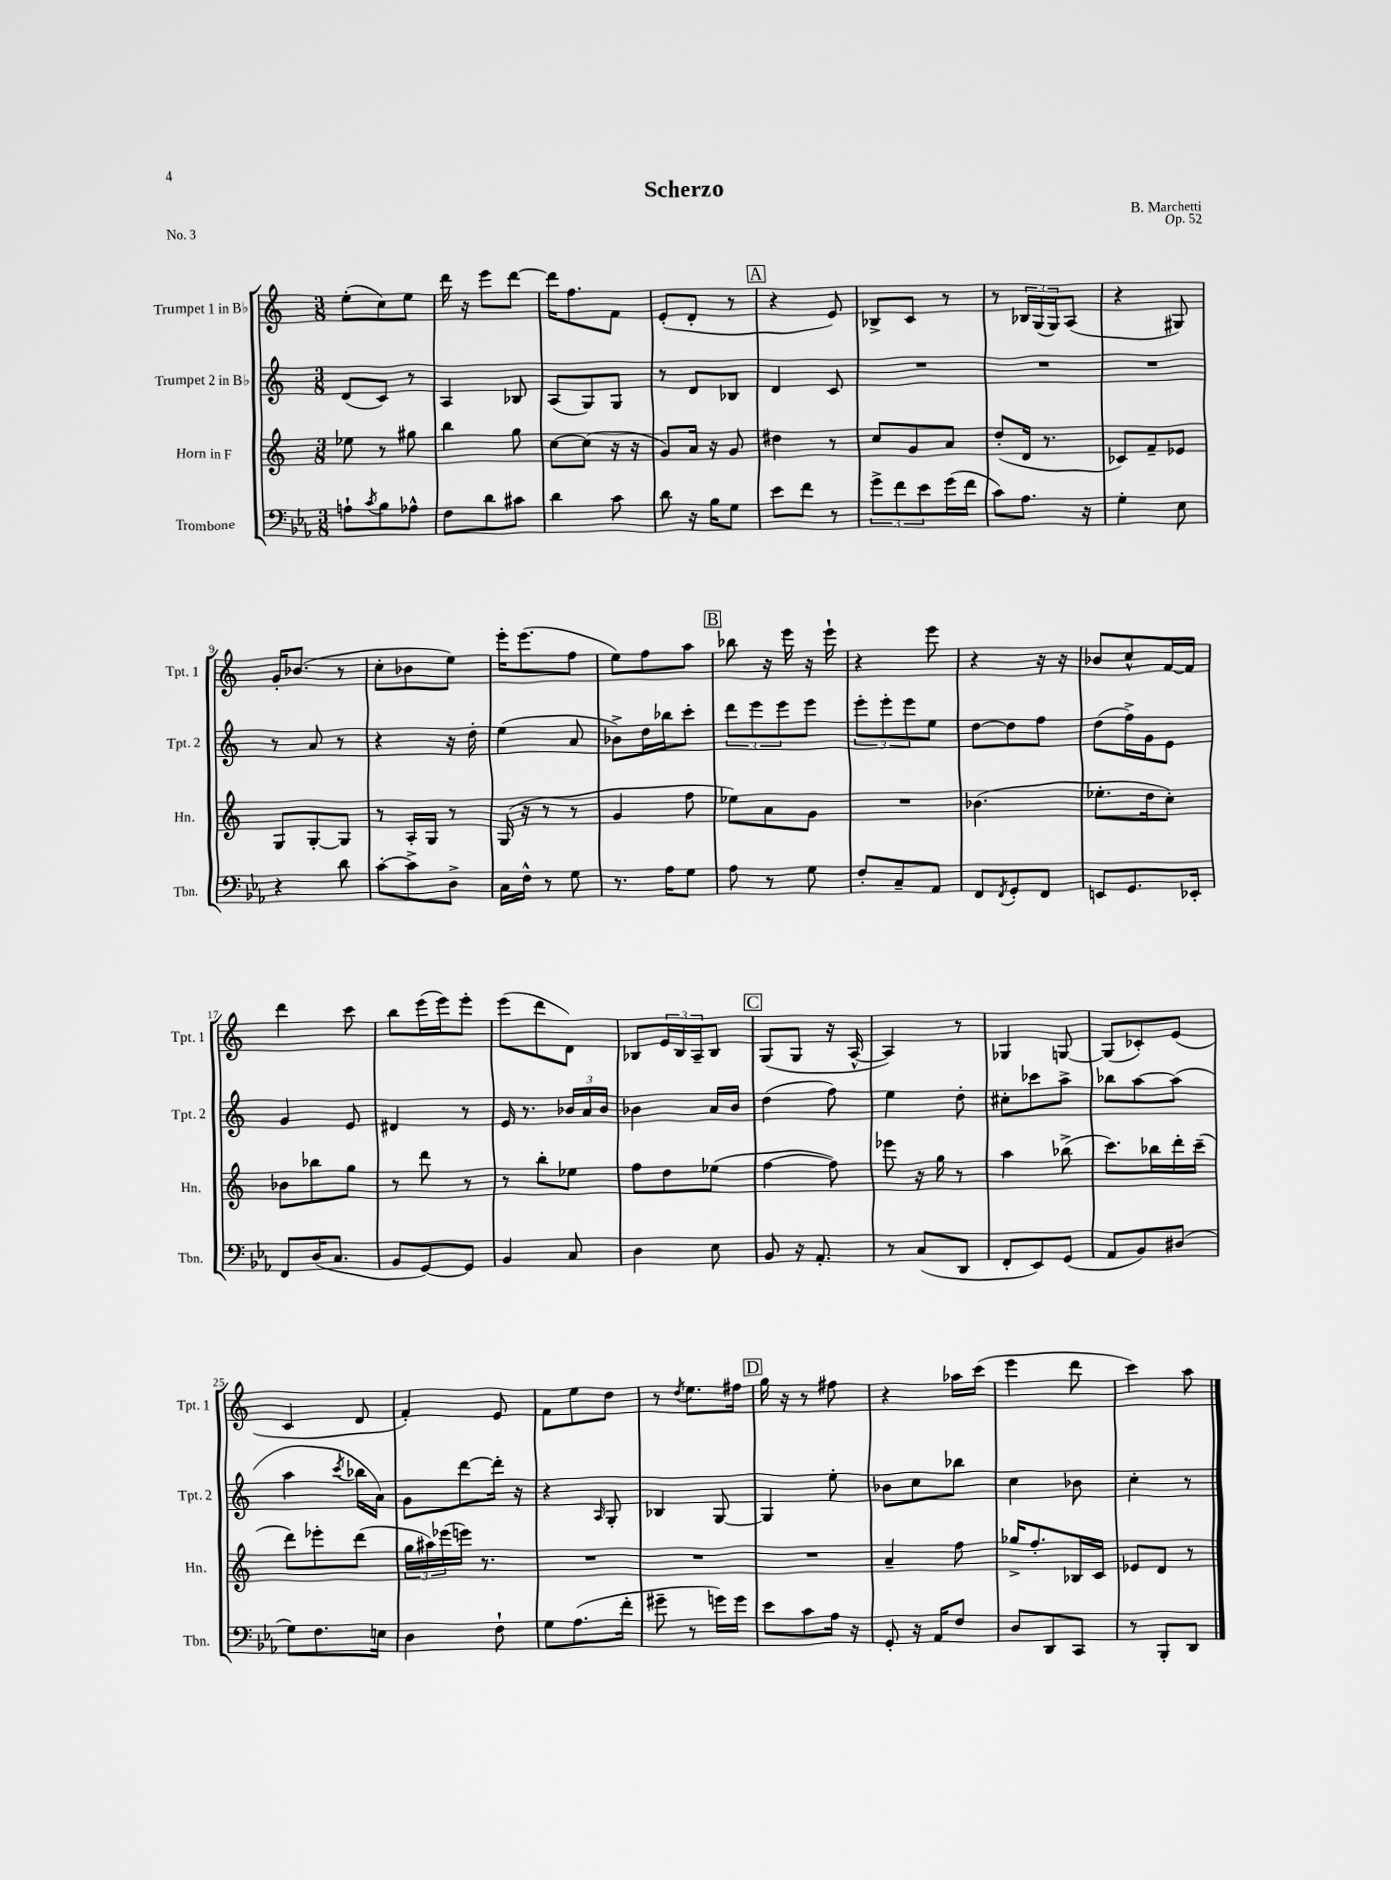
\header { title = "Scherzo" composer = "B. Marchetti" opus = "Op. 52" piece = "No. 3" }
<<
\new StaffGroup <<
\new Staff = "s0" \with { instrumentName = "Trumpet 1 in Bb" shortInstrumentName = "Tpt. 1" } {
    \clef treble \key c \major \numericTimeSignature \time 3/8
    e''8-.( c''8) e''8 |
    d'''16 r16 e'''8 d'''8~ |
    d'''16 f''8. f'8 |
    e'8-.( d'8-. r8 |
    \mark \markup { \box "A" } r4 e'8) |
    bes8-> c'8 r8 |
    r8 \tuplet 3/2 { bes16 g16( g16) } a8( |
    r4 gis8) |
    g'16-. bes'8.( r8 |
    c''8-. bes'8 e''8) |
    e'''16-. e'''8.( f''8 |
    e''8) f''8 a''8 |
    \mark \markup { \box "B" } bes''8 r16 e'''16 r16 e'''16-! |
    r4 e'''8 |
    r4 r16 r16 |
    bes'8 c''8-^ f'16~ f'16 |
    d'''4 c'''8 |
    b''8 e'''16( e'''16) e'''8-. |
    e'''8( d'''8 d'8) |
    bes8 \tuplet 3/2 { e'16 bes16 a16-- } bes8 |
    \mark \markup { \box "C" } g8( g8 r16 a16~-^ |
    a4) r8 |
    ges4 g8~ |
    g8( ces'8-.) e'8( |
    c'4 d'8 |
    f'4-.) e'8 |
    f'8 e''8 d''8 |
    r8 \acciaccatura { d''8 } e''8. fis''16 |
    \mark \markup { \box "D" } g''16 r16 r8 fis''8 |
    r4 aes''16 c'''16( |
    e'''4 d'''8 |
    c'''4) a''8 \bar "|." |
}
\new Staff = "s1" \with { instrumentName = "Trumpet 2 in Bb" shortInstrumentName = "Tpt. 2" } {
    \clef treble \key c \major \numericTimeSignature \time 3/8
    d'8( c'8) r8 |
    a4 bes8 |
    a8( g8) g8 |
    r8 d'8 bes8 |
    \mark \markup { \box "A" } d'4 c'8 |
    R4. |
    R4. |
    R4. |
    r8 a'8 r8 |
    r4 r16 d''16-. |
    e''4( a'8 |
    bes'8->) d''16 bes''16 c'''8-. |
    \mark \markup { \box "B" } \tuplet 3/2 { d'''8 e'''8 e'''8 } e'''8 |
    \tuplet 3/2 { e'''8-. e'''8-. e'''8 } e''8 |
    d''8~ d''8 f''8 |
    d''8( f''16->) g'16 e'8 |
    g'4 e'8 |
    dis'4 r8 |
    e'16 r8. \tuplet 3/2 { bes'16 a'16 bes'16 } |
    bes'4 a'16 bes'16 |
    \mark \markup { \box "C" } d''4( f''8) |
    e''4 d''8-. |
    cis''8-. ces'''8 a''8-> |
    bes''8 a''8~ a''8( |
    a''4 \acciaccatura { c'''8 } bes''16 a'16) |
    g'8 d'''8~ d'''16-. r16 |
    r4 \grace { a16 } g8-. |
    bes4 g8~ |
    \mark \markup { \box "D" } g4 e''8-. |
    bes'8 c''8 bes''8 |
    c''4 bes'8 |
    c''4-. r8 \bar "|." |
}
\new Staff = "s2" \with { instrumentName = "Horn in F" shortInstrumentName = "Hn." } {
    \clef treble \key c \major \numericTimeSignature \time 3/8
    ees''8 r8 gis''8 |
    b''4 g''8 |
    c''8~ c''8( r16 r16 |
    g'8) a'16 r16 g'8 |
    \mark \markup { \box "A" } dis''4 r8 |
    c''8 g'8 a'8 |
    d''8-.( d'16 r8. |
    ces'8) f'8-- ees'8 |
    g8 g8~-. g8 |
    r8 a16-. g16 r8 |
    g16( r16 r8 r8 |
    g'4 f''8 |
    \mark \markup { \box "B" } ees''8) a'8 g'8 |
    R4. |
    bes'4.( |
    ees''8.-. d''16 c''8-.) |
    bes'8 bes''8 g''8 |
    r8 d'''8 r8 |
    r8 b''8-. ees''8 |
    f''8 d''8 ees''8( |
    \mark \markup { \box "C" } f''4~ f''8) |
    ees'''8 r16 g''16 r8 |
    a''4 bes''8->( |
    c'''8.) bes''16 d'''16-. c'''16--( |
    d'''8) ees'''8-. d'''8( |
    \tuplet 3/2 { g''16 ais''16) ees'''16( } e'''16) r8. |
    R4. |
    R4. |
    \mark \markup { \box "D" } R4. |
    a'4-- f''8 |
    ges''16-> f''8.-. bes16 c'16 |
    ees'8 d'8 r8 \bar "|." |
}
\new Staff = "s3" \with { instrumentName = "Trombone" shortInstrumentName = "Tbn." } {
    \clef bass \key ees \major \numericTimeSignature \time 3/8
    a8-! \acciaccatura { c'8 } bes8 aes8-^ |
    f8 d'8 cis'8 |
    d'4 c'8 |
    d'8 r16 bes16 g8 |
    \mark \markup { \box "A" } ees'8 f'8 r8 |
    \tuplet 3/2 { g'8-> f'8 ees'8 } g'16( f'16 |
    c'8) aes8. r16 |
    g4-. ees8 |
    r4 d'8 |
    c'8~-. c'8-> d8-> |
    c16 f16-^ r8 g8 |
    r8. aes16 g8 |
    \mark \markup { \box "B" } aes8 r8 g8 |
    f8-. c8-- aes,8 |
    f,8 \acciaccatura { f,8 } g,8-. f,8 |
    e,8 g,8. ees,16-. |
    f,8 d16( c8. |
    bes,8 g,8~) g,8 |
    bes,4 c8 |
    d4 ees8 |
    \mark \markup { \box "C" } bes,8 r16 aes,8.-. |
    r8 c8( d,8 |
    f,8-. ees,8) g,8( |
    aes,8 bes,8) dis8( |
    g8) f8. e16 |
    d4 f8-! |
    g8 aes8.( f'16-. |
    gis'8-- r8 g'16) g'16 |
    \mark \markup { \box "D" } ees'8 c'8 aes16 r16 |
    g,8-. r16 aes,16 f8 |
    d8 d,8 c,8 |
    r8 bes,,8-. d,8 \bar "|." |
}
>>
>>
